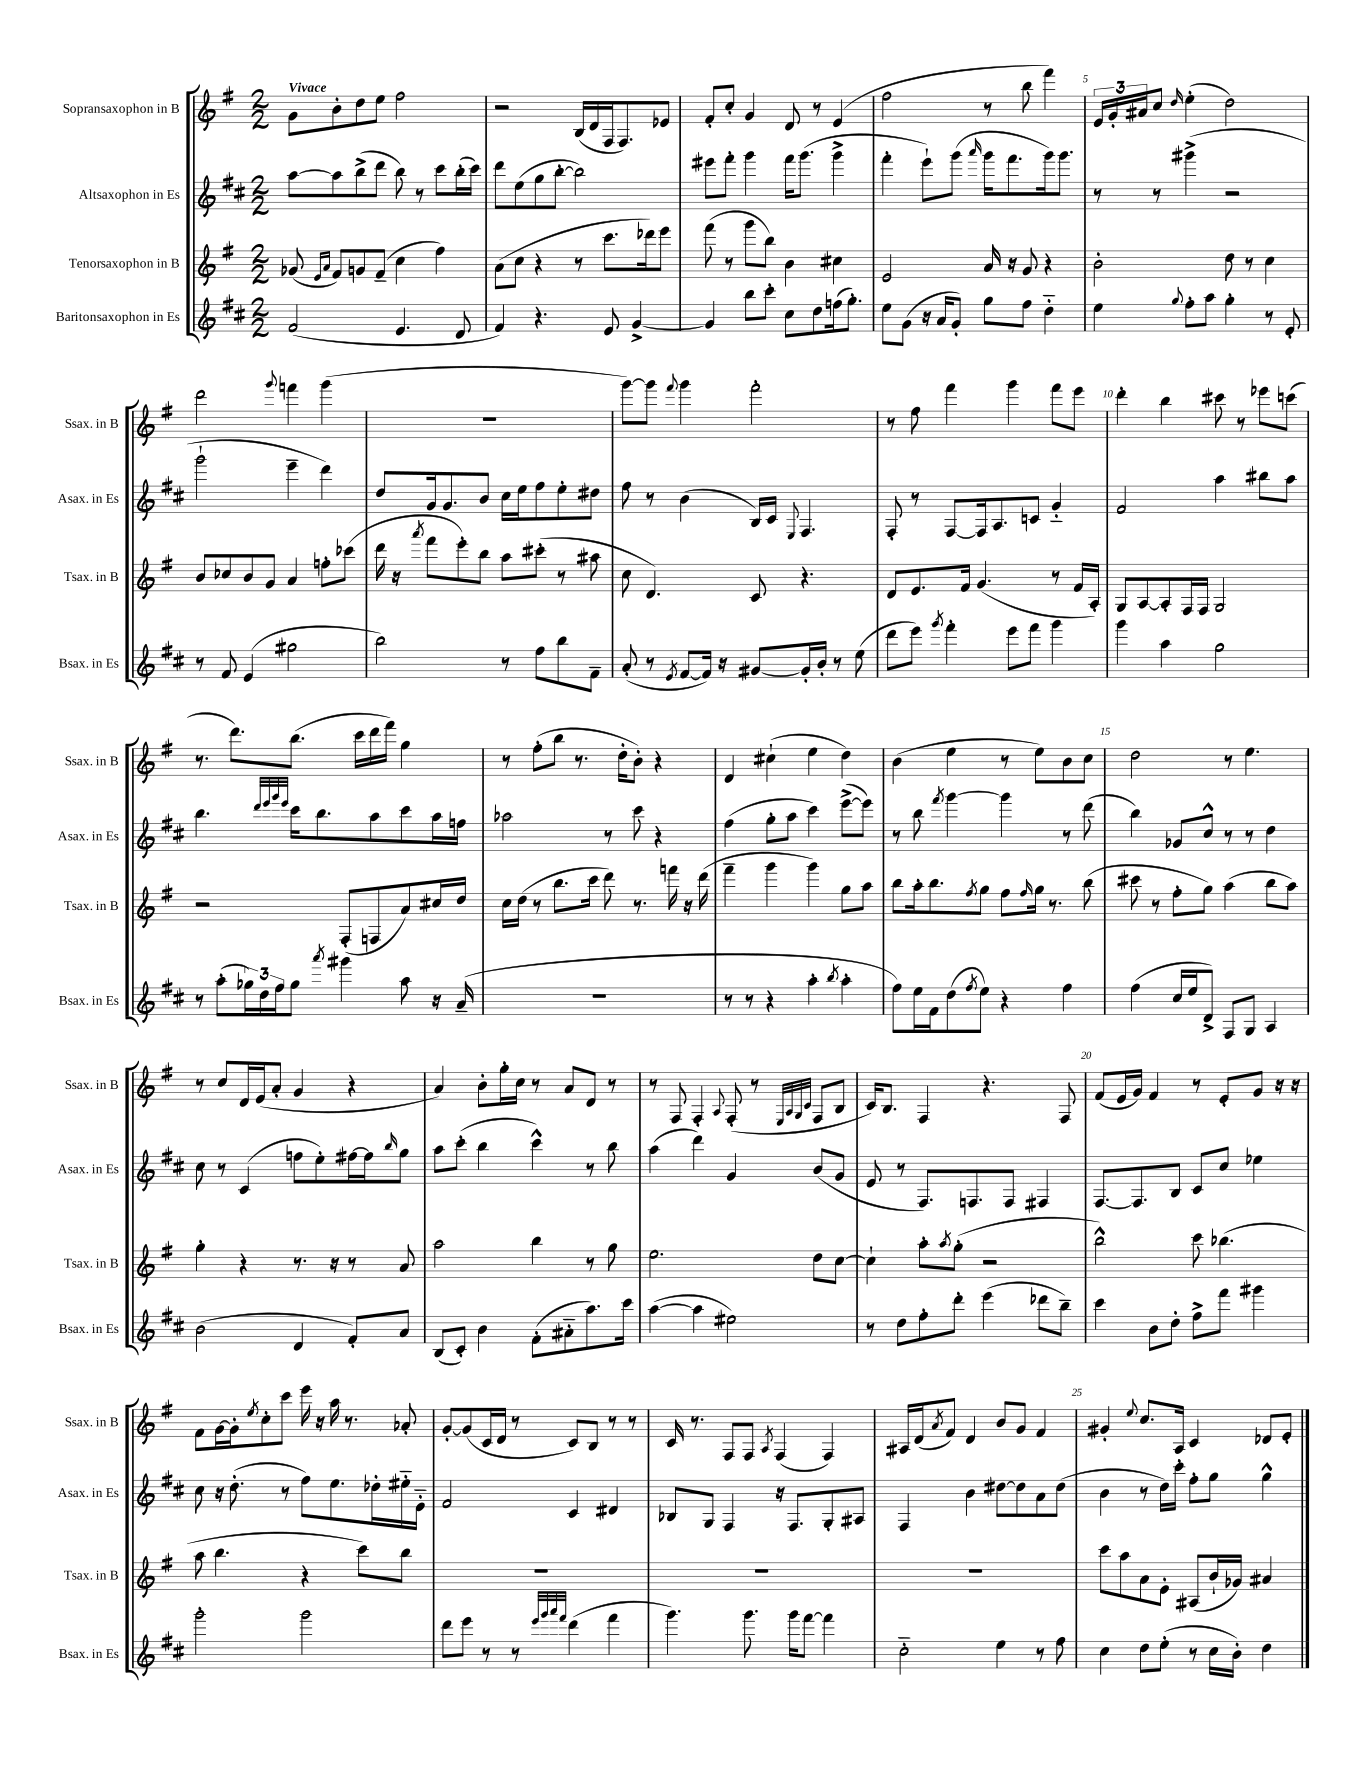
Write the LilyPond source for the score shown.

<<
\new StaffGroup <<
\new Staff = "s0" \with { instrumentName = "Sopransaxophon in B" shortInstrumentName = "Ssax. in B" } {
    \clef treble \key g \major \numericTimeSignature \time 2/2 \tempo "Vivace"
    g'8 b'8-. d''8 e''8 fis''2 |
    r2 b16( d'16 fis16 fis8.) ees'8 |
    fis'8-. c''8-. g'4 d'8 r8 e'4( |
    fis''2 r8 b''8 fis'''4) |
    \tuplet 3/2 { e'16 g'16-. ais'16 } c''8 \grace { d''16 } e''4-.( d''2) |
    d'''2 \appoggiatura { g'''8 } f'''4 g'''4( |
    R1 |
    g'''8~) g'''8 \appoggiatura { fis'''8 } g'''4 fis'''2-. |
    r8 fis''8 fis'''4 g'''4 fis'''8 e'''8 |
    d'''4-. b''4 cis'''8 r8 ees'''8 c'''8( |
    r8. d'''8.) b''8.( c'''16 d'''16 fis'''16) g''4 |
    r8 fis''8-.( b''8 r8. d''16-. b'8-.) r4 |
    d'4 cis''4-!( e''4 d''4) |
    b'4( e''4 r8 e''8) b'8 c''8 |
    d''2 r8 e''4. |
    r8 c''8 d'16 e'16( a'8-. g'4 r4 |
    a'4) b'8-. g''16-. c''16 r8 a'8 d'8 r8 |
    r8 fis8 fis4-. \appoggiatura { a8 } fis8-.( r8 \grace { e32 a32 g32 c'32 } fis8 b8 |
    c'16) b8. fis4 r4. fis8 |
    fis'8( e'16 g'16) fis'4 r8 e'8-. g'8 r16 r16 |
    fis'8 g'16~ g'16-. \acciaccatura { e''8 } c''8-. c'''8 e'''16 r16 a''16 r8. aes'8-. |
    g'8~-. g'8( c'16 d'16 r8 c'8) b8 r8 r8 |
    c'16 r8. fis8 fis8 \acciaccatura { a8 } fis4( fis4) |
    ais16 d'16( \acciaccatura { a'8 } fis'8) d'4 b'8 g'8 fis'4 |
    gis'4-. \appoggiatura { e''8 } c''8. a16 c'4 des'8 e'8-. \bar "|." |
}
\new Staff = "s1" \with { instrumentName = "Altsaxophon in Es" shortInstrumentName = "Asax. in Es" } {
    \clef treble \key d \major \numericTimeSignature \time 2/2
    a''8~ a''8 b''8->( d'''8 b''8) r8 cis'''8 b''16-.( cis'''16) |
    d'''8 e''8( g''8 b''8~-. b''2) |
    eis'''8 fis'''8-. g'''4 fis'''16 g'''8.( g'''4-> |
    fis'''4-. e'''8-!) g'''8( \grace { a'''16 } g'''16 fis'''8. g'''16) g'''8. |
    r8 r8 gis'''4->( r2 |
    g'''2-! e'''4-- d'''4) |
    d''8 g'16 g'8. b'8 cis''16 e''16 fis''8 e''8-. dis''8 |
    fis''8 r8 b'4( b16) cis'16 \appoggiatura { e8 } fis4. |
    fis8-. r8 fis8~ fis16 a8. c'8 g'4-_ |
    fis'2 a''4 bis''8 a''8 |
    b''4. \grace { d'''32 e'''32 g'''32 e'''32 } cis'''16 b''8. a''8 cis'''8 a''16 f''16 |
    aes''2 r8 cis'''8 r4 |
    fis''4( g''8-. a''8 cis'''4) e'''8~->( e'''8) |
    r8 b''8 \acciaccatura { fis'''8 } g'''4~ g'''4 r8 d'''8( |
    b''4) ges'8 cis''8-^ r8 r8 d''4 |
    cis''8 r8 cis'4( f''8 e''8-.) fis''16~ fis''16 \grace { b''16 } g''8 |
    a''8 cis'''8-.( b''4 cis'''4-^) r8 b''8 |
    a''4( d'''4) g'4 b'8( g'8 |
    e'8 r8 fis8.) f8. f8 fis4 |
    fis8.~ fis8. b8 cis'8 cis''8 ees''4 |
    cis''8 r16 d''8.-.( r8 fis''8) e''8. des''16-. eis''16-_ e'16-_ |
    fis'2 cis'4 dis'4 |
    bes8 g8 fis4 r16 fis8. g8-. ais8 |
    fis4 b'4 dis''8~ dis''8 a'8 dis''8( |
    b'4 r8 d''16) cis'''16-. fis''8-. g''8 g''4-^ \bar "|." |
}
\new Staff = "s2" \with { instrumentName = "Tenorsaxophon in B" shortInstrumentName = "Tsax. in B" } {
    \clef treble \key g \major \numericTimeSignature \time 2/2
    ges'8( \grace { e'16 a'16 } fis'8) g'8 fis'8--( c''4 fis''4) |
    a'8( c''8 r4 r8 c'''8. des'''16) e'''8 |
    fis'''8( r8 g'''8 b''8) b'4 cis''4 |
    e'2 a'16 r16 g'8 r4 |
    b'2-. d''8 r8 c''4 |
    b'8 ces''8 b'8 g'8 a'4 f''8-. ces'''8( |
    d'''16 r16 \acciaccatura { a'''8 } fis'''8 e'''8-.) b''8 a''8 cis'''8-.( r8 ais''8 |
    c''8 d'4.) c'8 r4. |
    d'8 e'8. fis'16 g'4.( r8 fis'16 a16-.) |
    g8 a8~ a8-. fis16 fis16 g2 |
    r2 fis8-.( f8 a'8) cis''16 d''16 |
    c''16 d''16( r8 b''8. c'''16 d'''8) r8. f'''16 r16 d'''16( |
    fis'''4-- g'''4 g'''4) g''8 a''8 |
    b''8 a''16-. b''8. \acciaccatura { fis''8 } g''8 fis''8 \grace { fis''16 } g''16 r8. b''8( |
    cis'''8 r8 fis''8-. g''8) a''4( b''8 a''8) |
    g''4-. r4 r8. r16 r8 a'8 |
    a''2 b''4 r8 g''8 |
    e''2. d''8 c''8~ |
    c''4-! a''8-. \acciaccatura { a''8 } g''8-.( r2 |
    b''2-^) c'''8 bes''4.( |
    a''8 b''4. r4 c'''8) b''8 |
    R1 |
    R1 |
    R1 |
    c'''8 a''8 a'8 e'8-. ais8( b'16-! ges'16) ais'4 \bar "|." |
}
\new Staff = "s3" \with { instrumentName = "Baritonsaxophon in Es" shortInstrumentName = "Bsax. in Es" } {
    \clef treble \key d \major \numericTimeSignature \time 2/2
    fis'2( e'4. d'8 |
    fis'4) r4. e'8 g'4~-> |
    g'4 b''8 cis'''8-. cis''8 d''8 f''16( g''8.-.) |
    e''8 g'8( r16 a'16 g'8-.) g''8 fis''8 d''4-_ |
    e''4 \appoggiatura { g''8 } fis''8-. a''8 g''4-. r8 e'8-. |
    r8 fis'8 e'4( gis''2 |
    b''2) r8 fis''8 b''8 fis'8-- |
    a'8-.( r8 \acciaccatura { e'8 } fis'8~ fis'16) r16 gis'8~ gis'16-. b'16-. r8 e''8( |
    d'''8 e'''8) \acciaccatura { g'''8 } fis'''4-. e'''8 fis'''8 g'''4 |
    g'''4 a''4 g''2 |
    r8 a''8-.( \tuplet 3/2 { ges''16) d''16 fis''16 } ges''8 \acciaccatura { a'''8 } gis'''4 a''8 r16 a'16--( |
    R1 |
    r8 r8 r4 a''4-. \acciaccatura { b''8 } a''4-. |
    fis''8) e''16 fis'16 d''8( \acciaccatura { fis''8 } e''8) r4 fis''4 |
    fis''4( cis''16 e''16 d'8->) fis8 g8 a4 |
    b'2( d'4 fis'8-.) a'8 |
    b8( cis'8-.) b'4 fis'8-.( ais'8-_ a''8.) cis'''16 |
    a''4~( a''4 eis''2) |
    r8 d''8 fis''8-. d'''8-. e'''4( des'''8 b''8--) |
    cis'''4 b'8 d''8-. fis''8-> fis'''8 gis'''4 |
    g'''2-. g'''2 |
    d'''8 e'''8 r8 r8 \grace { e'''32 g'''32 a'''32 fis'''32 } d'''4( fis'''4 |
    g'''4.) g'''8. g'''16 fis'''8~ fis'''4 |
    cis''2-_ e''4 r8 fis''8 |
    cis''4 d''8 e''8-.( r8 cis''16 b'16-.) d''4 \bar "|." |
}
>>
>>
\layout { \context { \Score \override BarNumber.break-visibility = ##(#f #t #t) barNumberVisibility = #(every-nth-bar-number-visible 5) } }
